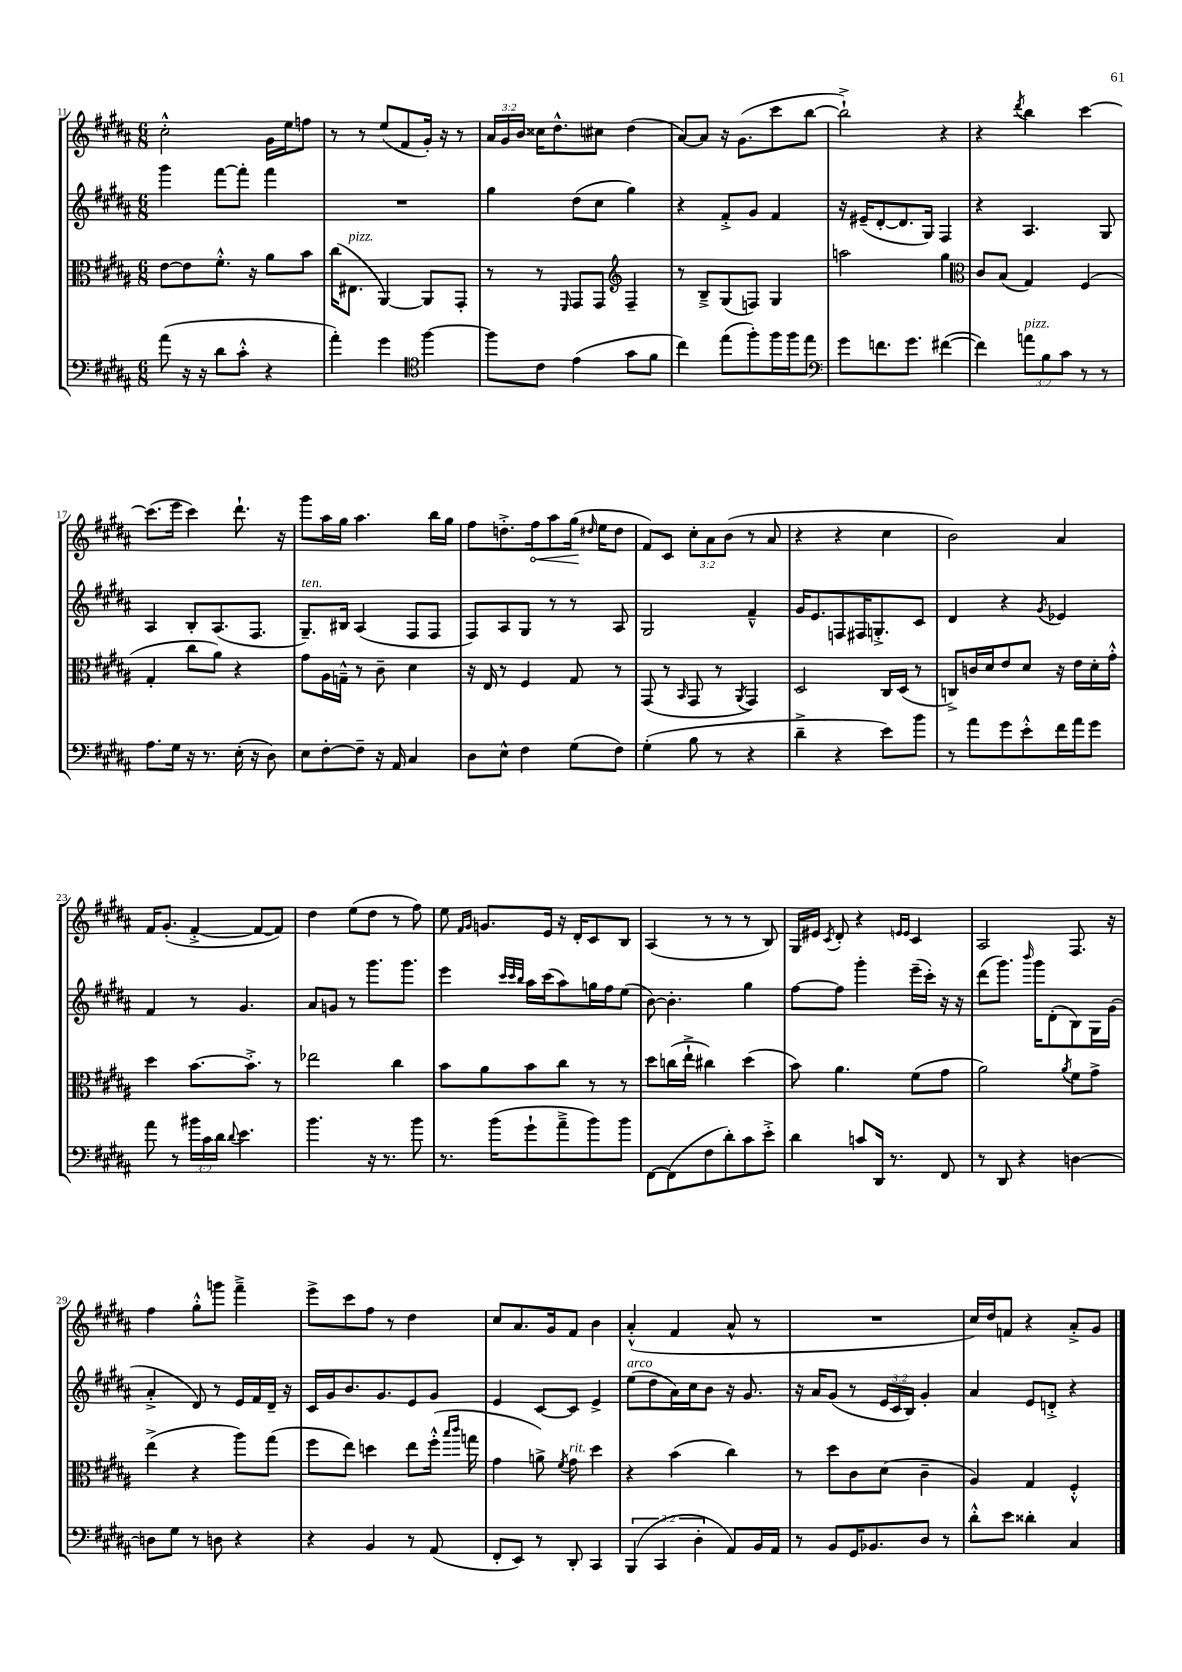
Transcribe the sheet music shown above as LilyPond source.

<<
\new StaffGroup <<
\new Staff = "s0" {
    \clef treble \key b \major \numericTimeSignature \time 6/8 \override Staff.TupletNumber.text = #tuplet-number::calc-fraction-text
    \autoBeamOff cis''2-.-^ gis'16[ e''16 f''8] |
    r8 r8 e''8[( fis'8 gis'16]-.) r16 r8 |
    \tuplet 3/2 { ais'16[ gis'16 b'16] } cisis''16[ dis''8.-^ cis''8] dis''4( |
    ais'8[~) ais'8] r16 gis'8.[( cis'''8 b''8]~ |
    b''2-!->) r4 |
    r4 \acciaccatura { dis'''8 } b''4 cis'''4~ |
    cis'''8.[( e'''16] cis'''4) dis'''8.-! r16 |
    gis'''8[ ais''16 gis''16] ais''4. b''16[ gis''16] |
    fis''8[ d''8.-.-> \once \override Hairpin.circled-tip = ##t fis''16\< ais''8 gis''16]\!( \grace { dis''16 } e''16[ dis''8] |
    fis'8[) cis'8] \tuplet 3/2 { cis''8[-. ais'8 b'8]( } r8 ais'8 |
    r4 r4 cis''4 |
    b'2) ais'4 |
    fis'16[ gis'8.]-.( fis'4~-.-> fis'8[~ fis'8]) |
    dis''4 e''8[( dis''8] r8 fis''8) |
    e''8 \grace { fis'16[ gis'16] } g'8.[ e'16] r16 dis'16[-. cis'8 b8] |
    ais4( r8 r8 r8 b8) |
    gis16[ eis'16] \acciaccatura { cis'8 } dis'8-. r4 \grace { e'16[ e'16] } cis'4 |
    ais2 fis8. r16 |
    fis''4 gis''8[-.-^ g'''8] fis'''4---> |
    e'''8[-> cis'''8 fis''8] r8 dis''4 |
    cis''8[ ais'8. gis'16 fis'8] b'4 |
    ais'4-.-^( fis'4 ais'8-^ r8 |
    R2. |
    cis''16[) dis''16 f'8] r4 ais'8[-.-> gis'8] \bar "|." |
}
\new Staff = "s1" {
    \clef treble \key b \major \numericTimeSignature \time 6/8 \override Staff.TupletNumber.text = #tuplet-number::calc-fraction-text
    \autoBeamOff gis'''4 fis'''8[~ fis'''8]-. fis'''4 |
    R2. |
    gis''4 dis''8[( cis''8] gis''4) |
    r4 fis'8[-.-> gis'8] fis'4 |
    r16 eis'16[--( dis'8~-. dis'8. gis16]) fis4 |
    r4 ais4. gis8 |
    ais4 b8[-. ais8.( fis8.] |
    gis8.[--^\markup { \italic "ten." }) bis16] ais4( fis8[ fis8] |
    fis8[) ais8 gis8] r8 r8 ais8 |
    gis2 fis'4---^ |
    gis'16[ e'8. f8 fis16 g8.-.-> cis'8] |
    dis'4 r4 \acciaccatura { gis'8 } ees'4 |
    fis'4 r8 gis'4. |
    ais'8[ g'8] r8 gis'''8.[ gis'''8.] |
    e'''4 \grace { cis'''32[ cis'''32 b''32] } ais''16[ cis'''16( ais''8) g''16 fis''16 e''8]( |
    b'8~) b'4.-. gis''4 |
    fis''8[~ fis''8] gis'''4-. e'''16[--( cis'''16]-.) r16 r16 |
    dis'''8[( gis'''8.]) \grace { b'''16 } gis'''16[ dis'8-.( b8) gis16 gis'16]( |
    ais'4-.-> dis'8) r8 e'16[ fis'16 dis'16]-- r16 |
    cis'16[ gis'16 b'8. gis'8. e'8 gis'8] |
    e'4 cis'8[~ cis'8] e'4-> |
    e''8[^\markup { \italic "arco" }( dis''8 ais'16) cis''16 b'8] r16 gis'8. |
    r16 ais'16[ gis'8]( r8 \tuplet 3/2 { e'16[ cis'16 b16]) } gis'4-. |
    ais'4 e'8[ d'8]-.-> r4 \bar "|." |
}
\new Staff = "s2" {
    \clef alto \key b \major \numericTimeSignature \time 6/8
    \autoBeamOff e'8[~ e'8 fis'8.]-.-^ r16 ais'8[ b'8] |
    cis''16[( eis8.]^\markup { \italic "pizz." } ais,4~) ais,8[ gis,8]-. |
    r8 r8 \grace { fis,16 } gis,8[ gis,8] \clef treble fis4-- |
    r8 b8[---> gis8( f8]) gis4 |
    a''2 gis''4 |
    \clef alto cis'8[ b8]( gis4) fis4( |
    gis4-. cis''8[ ais'8]) r4 |
    gis'8[ ais16 g16]---^ r8 cis'8-- dis'4 |
    r16 e16 r8 fis4 gis8 r8 |
    gis,8( r8 \grace { b,16 } gis,8 r8 \acciaccatura { ais,8 } gis,4) |
    dis2 cis16[ dis16]( r8 |
    c8[->) c'16 dis'16 e'8 dis'8] r16 e'16[ dis'16-. gis'16]-.-^ |
    dis''4 b'8.[~ b'8.]-.-> r8 |
    ees''2 cis''4 |
    b'8[ ais'8 b'8 cis''8] r8 r8 |
    dis''8[ c''16( e''16]-!-> cis''4) dis''4( |
    b'8) ais'4. fis'8[( gis'8] |
    ais'2) \acciaccatura { ais'8 } fis'8[ gis'8]-> |
    e''4->( r4 ais''8[) gis''8]( |
    fis''8[ e''8]) d''4 e''8[ fis''16]-.-^( \grace { b''16[ cis'''16] } g''16 |
    gis'4 a'8->) \acciaccatura { fis'8 } gis'8^\markup { \italic "rit." } dis''4 |
    r4 b'4( cis''4) |
    r8 dis''8[ cis'8 dis'8]( cis'4-- |
    ais4) gis4 fis4-.-^ \bar "|." |
}
\new Staff = "s3" {
    \clef bass \key b \major \numericTimeSignature \time 6/8 \override Staff.TupletNumber.text = #tuplet-number::calc-fraction-text
    \autoBeamOff ais'8( r16 r16 dis'8[ cis'8]-.-^ r4 |
    ais'4-.) gis'4 \clef tenor fis''4~ |
    fis''8[ cis'8] e'4( gis'8[ fis'8] |
    cis''4) e''8[( fis''8-.) fis''16 fis''16 e''8] |
    \clef bass gis'8[ f'8. gis'8.] fis'4~( |
    fis'4) \tuplet 3/2 { a'8[^\markup { \italic "pizz." } b8 cis'8] } r8 r8 |
    ais8.[ gis16] r16 r8. e16-.( r16 dis8) |
    e8[ fis8~-. fis8]-- r16 ais,16 cis4 |
    dis8[ e8]-^ fis4 gis8[( fis8]) |
    gis4-.( b8 r8 r4 |
    dis'4---> r4 e'8[) b'8] |
    r8 ais'8[ gis'8 e'8-.-^ fis'16 ais'16 gis'8] |
    ais'8 r8 \tuplet 3/2 { bis'16[ cis'16 dis'16] } \appoggiatura { dis'8 } e'4. |
    b'4. r16 r8. b'8 |
    r8. b'16[( gis'8-! ais'8---> b'8) b'8] |
    fis,8[~ fis,8( fis8 dis'8-.) cis'8 e'8]-.-> |
    dis'4 c'8[ dis,16] r8. fis,8 |
    r8 dis,8 r4 d4~ |
    d8[ gis8] r8 d8 r4 |
    r4 b,4 r8 ais,8( |
    fis,8[-. e,8]) r8 dis,8-. cis,4 |
    \tuplet 3/2 { b,,4( cis,4 dis4-. } ais,8[) b,16 ais,16] |
    r8 b,8[ gis,16 bes,8. dis8] r8 |
    dis'8[-.-^ e'8] disis'4-. cis4 \bar "|." |
}
>>
>>
\layout { \context { \Score currentBarNumber = #11 } }
